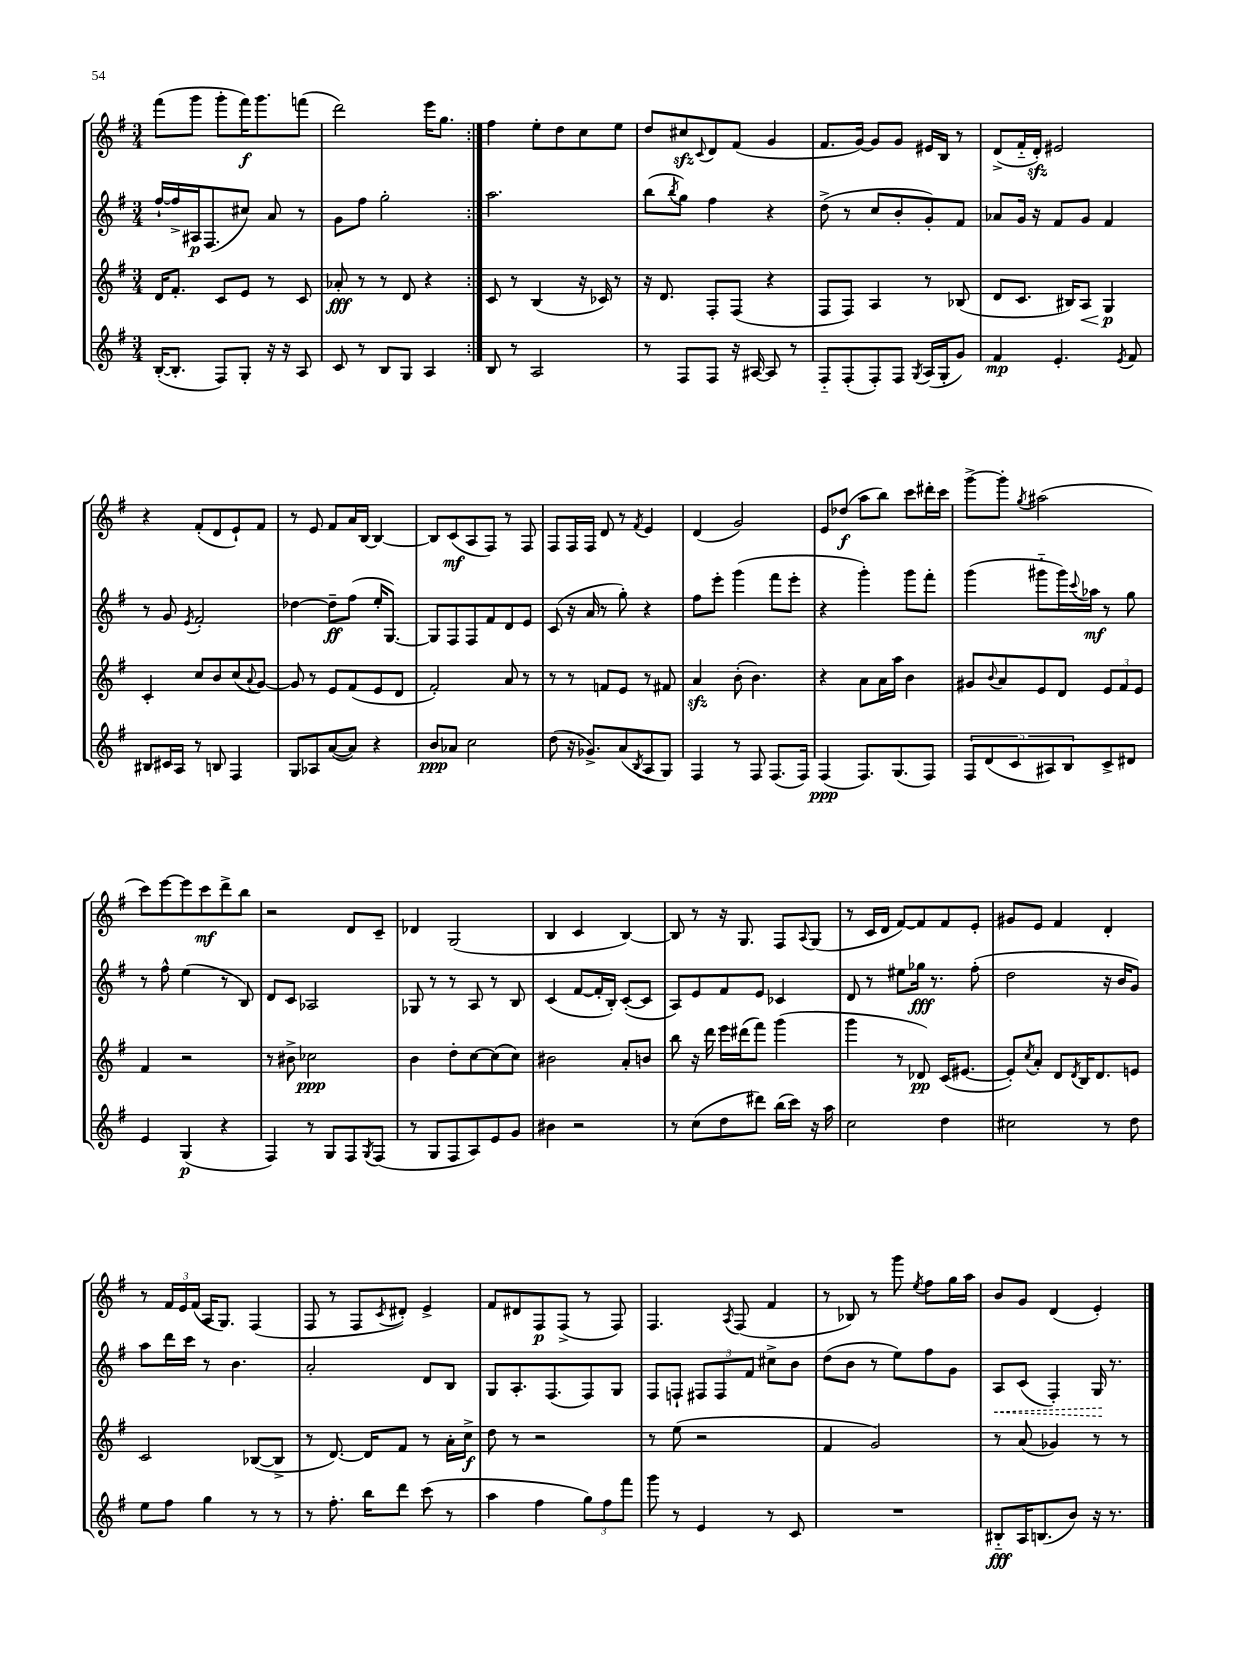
<<
\new StaffGroup <<
\new Staff = "s0" {
    \clef treble \key g \major \numericTimeSignature \time 3/4
    \repeat volta 2 { fis'''8( g'''8 g'''8-. fis'''16\f) g'''8. f'''8( |
    d'''2) e'''16 g''8. | }
    fis''4 e''8-. d''8 c''8 e''8 |
    d''8 cis''8\sfz \appoggiatura { c'8 } d'8 fis'8( g'4 |
    fis'8. g'16~) g'8 g'8 eis'16 b16 r8 |
    d'8->( fis'16-_ d'16-.\sfz) eis'2 |
    r4 fis'8-.( d'8 e'8-!) fis'8 |
    r8 e'8 fis'8 a'16 b16~ b4~ |
    b8 c'8\mf( a8 fis8) r8 fis8 |
    fis8 fis16 fis16 d'8 r8 \acciaccatura { fis'8 } e'4 |
    d'4( g'2) |
    e'8 des''8\f( a''8 b''8) c'''8 dis'''16-. c'''16 |
    g'''8~-> g'''8-. \acciaccatura { g''8 } ais''2( |
    c'''8) e'''8~ e'''8 c'''8\mf d'''8-> b''8 |
    r2 d'8 c'8-- |
    des'4 g2( |
    b4 c'4 b4~) |
    b8 r8 r16 g8. fis8 \appoggiatura { a8 } g8( |
    r8 c'16 d'16 fis'8~) fis'8 fis'8 e'8-. |
    gis'8 e'8 fis'4 d'4-. |
    r8 \tuplet 3/2 { fis'16 e'16 fis'16( } a16 g8.) fis4( |
    fis8 r8 fis8 \acciaccatura { c'8 } dis'8-.) e'4-> |
    fis'8 dis'8 fis8\p fis8->( r8 fis8) |
    fis4. \acciaccatura { a8 } fis8( fis'4 |
    r8 bes8) r8 g'''8 \acciaccatura { e''8 } fis''8 g''16 a''16 |
    b'8 g'8 d'4( e'4-.) \bar "|." |
}
\new Staff = "s1" {
    \clef treble \key g \major \numericTimeSignature \time 3/4
    \repeat volta 2 { fis''16~-! fis''16-> ais16\p fis8.( cis''8) a'8 r8 |
    g'8 fis''8 g''2-. | }
    a''2. |
    b''8( \acciaccatura { b''8 } g''8) fis''4 r4 |
    d''8->( r8 c''8 b'8-. g'8-.) fis'8 |
    aes'8 g'16 r16 fis'8 g'8 fis'4 |
    r8 g'8 \acciaccatura { e'8 } fis'2-. |
    des''4~ des''8--\ff fis''8( e''16-. g8.~) |
    g8 fis8 fis8 fis'8 d'8 e'8 |
    c'8( r16 a'16 r8 g''8-.) r4 |
    fis''8 e'''8-. g'''4( fis'''8 e'''8-. |
    r4 g'''4-.) g'''8 fis'''8-. |
    g'''4( gis'''8-_ gis'''16) \appoggiatura { c'''8 } aes''16\mf r8 g''8 |
    r8 fis''8-^ e''4( r8 b8) |
    d'8 c'8 aes2 |
    ges8 r8 r8 a8 r8 b8 |
    c'4( fis'8~ fis'16-. b16-.) c'8~-.( c'8 |
    a8) e'8 fis'8 e'8 ces'4 |
    d'8 r8 eis''8 ges''16\fff r8. fis''8-.( |
    d''2 r16 b'16 g'8) |
    a''8 d'''16 c'''16 r8 b'4. |
    a'2-. d'8 b8 |
    g8 a8.-. fis8.( fis8) g8 |
    fis8 f8-! \tuplet 3/2 { fis8 fis8 fis'8 } cis''8-> b'8 |
    d''8( b'8 r8 e''8) fis''8 g'8 |
    \once \override Hairpin.style = #'dashed-line a8\< c'8( fis4-.) g16\! r8. \bar "|." |
}
\new Staff = "s2" {
    \clef treble \key g \major \numericTimeSignature \time 3/4
    \repeat volta 2 { d'16 fis'8.-. c'8 e'8 r8 c'8 |
    aes'8-.\fff r8 r8 d'8 r4 | }
    c'8 r8 b4( r16 ces'16) r8 |
    r16 d'8. fis8-. fis8( r4 |
    fis8 fis8) a4 r8 bes8( |
    d'8 c'8. bis16) a8\< g4\p\! |
    c'4-. c''8 b'8 c''8( \appoggiatura { a'8 } g'8~) |
    g'8 r8 e'8 fis'8( e'8 d'8 |
    fis'2-.) a'8 r8 |
    r8 r8 f'8 e'8 r8 fis'8 |
    a'4\sfz b'8-.( b'4.) |
    r4 a'8 a'16 a''16 b'4 |
    gis'8 \appoggiatura { b'8 } a'8 e'8 d'8 \tuplet 3/2 { e'8 fis'8 e'8 } |
    fis'4 r2 |
    r8 bis'8-> ces''2\ppp |
    b'4 d''8-. c''8~ c''8( c''8) |
    bis'2 a'8-. b'8 |
    b''8 r16 d'''16 e'''16 dis'''16( fis'''8) g'''4( |
    g'''4 r8 des'8\pp) c'16( eis'8.~ |
    eis'8-.) \acciaccatura { c''8 } a'8-. d'8 \acciaccatura { d'8 } b16 d'8. e'8 |
    c'2 bes8~( bes8-> |
    r8 d'8.~) d'16 fis'8 r8 a'16-. c''16->\f |
    d''8 r8 r2 |
    r8 e''8( r2 |
    fis'4 g'2) |
    r8 a'8( ges'4) r8 r8 \bar "|." |
}
\new Staff = "s3" {
    \clef treble \key g \major \numericTimeSignature \time 3/4
    \repeat volta 2 { b16~-.( b8.-. fis8) g8-. r16 r16 a8 |
    c'8 r8 b8 g8 a4 | }
    b8 r8 a2 |
    r8 fis8 fis8 r16 ais16~ ais8 r8 |
    fis8-_ fis8-.( fis8-.) fis8 \acciaccatura { g8 } a16( g16-. g'8) |
    fis'4\mp e'4.-. \acciaccatura { e'8 } fis'8 |
    bis8 cis'16 a16 r8 b8 fis4 |
    g8 aes8 a'8~( a'8) r4 |
    b'8\ppp aes'8 c''2 |
    d''8( r16 ges'8.->) a'8( \acciaccatura { b8 } a8 g8) |
    fis4 r8 fis8 fis8.( fis16) |
    fis4\ppp( fis8.) g8.( fis8) |
    \tuplet 5/4 { fis8 d'8( c'8 ais8) b8 } c'8-> dis'8 |
    e'4 g4\p( r4 |
    fis4) r8 g8 fis8 \acciaccatura { g8 } fis8( |
    r8 g8 fis8 a8) e'8 g'8 |
    bis'4 r2 |
    r8 c''8( d''8 dis'''8) b''16( c'''16) r16 a''16 |
    c''2 d''4 |
    cis''2 r8 d''8 |
    e''8 fis''8 g''4 r8 r8 |
    r8 fis''8.-. b''16 d'''8 c'''8( r8 |
    a''4 fis''4 \tuplet 3/2 { g''8) fis''8 fis'''8 } |
    g'''8 r8 e'4 r8 c'8 |
    R2. |
    bis8-_\fff a16 b8.( b'8) r16 r8. \bar "|." |
}
>>
>>
\layout { \context { \Score \remove "Bar_number_engraver" } }
